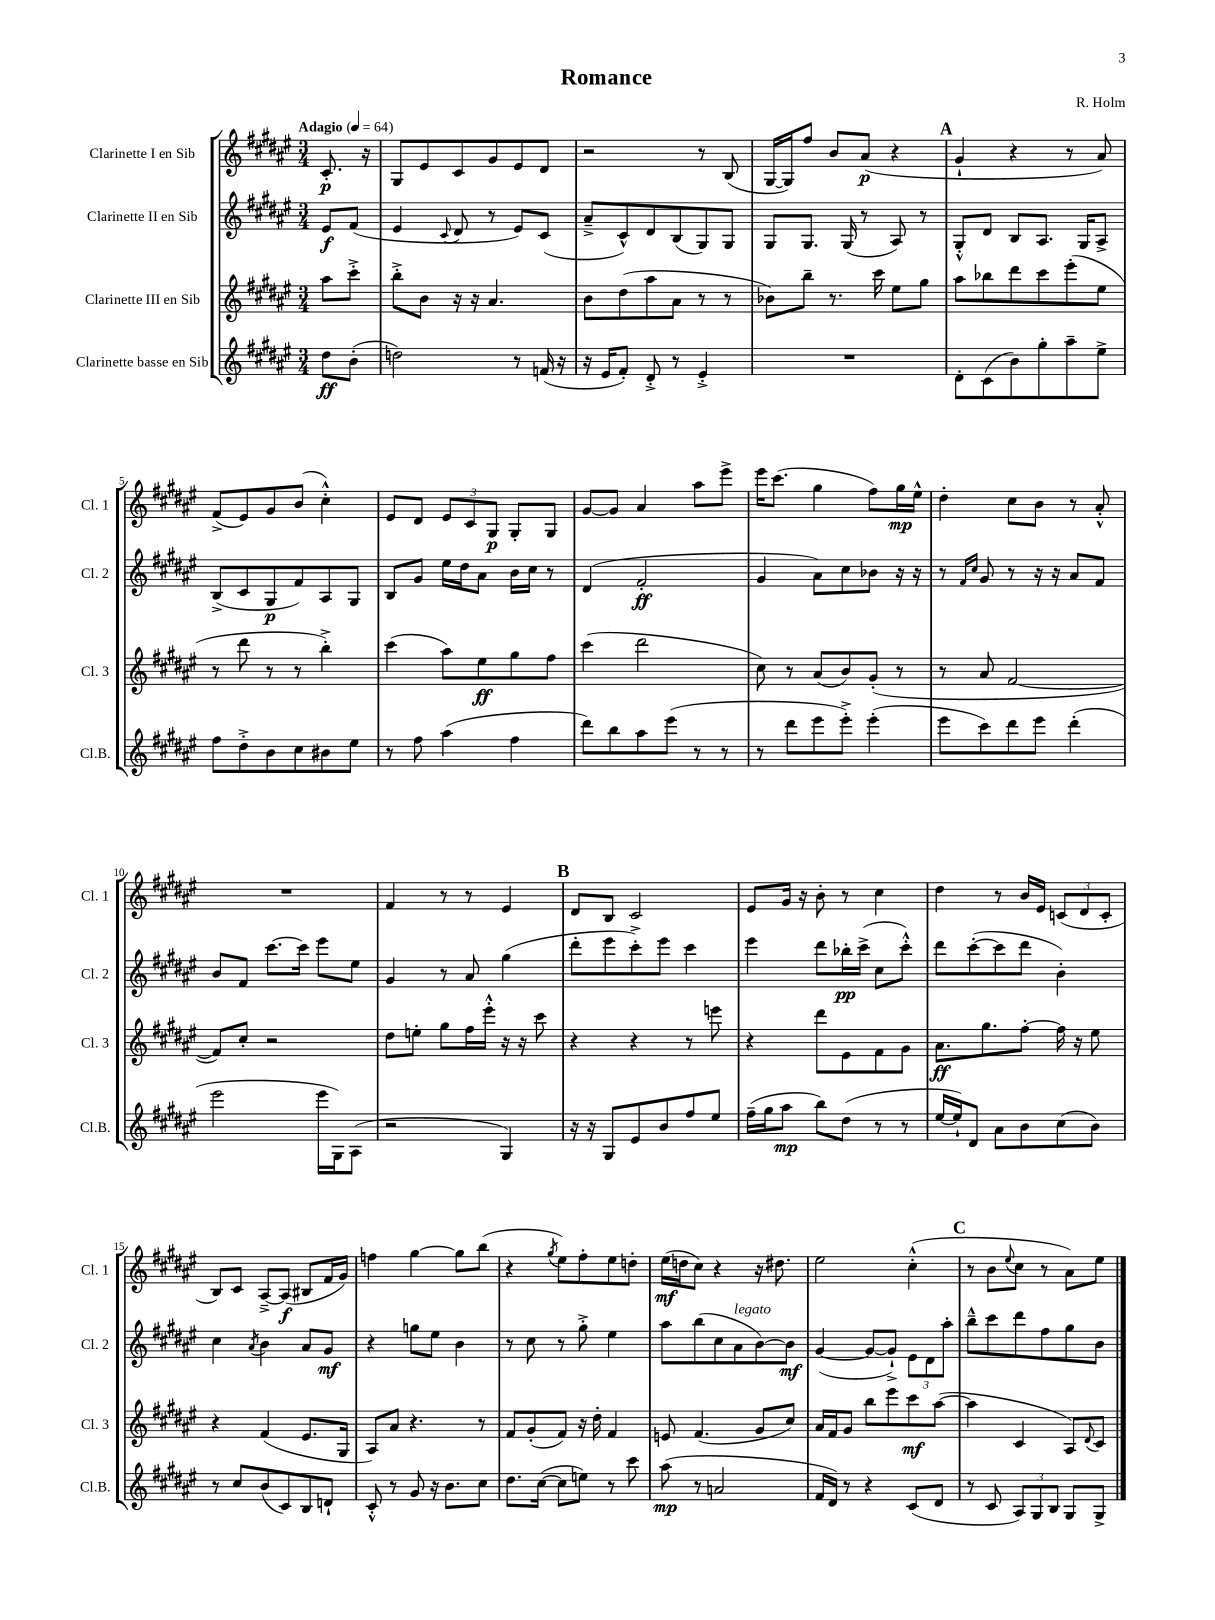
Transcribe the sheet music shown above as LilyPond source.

\header { title = "Romance" composer = "R. Holm" }
<<
\new StaffGroup <<
\new Staff = "s0" \with { instrumentName = "Clarinette I en Sib" shortInstrumentName = "Cl. 1" } {
    \clef treble \key fis \major \numericTimeSignature \time 3/4 \partial 4 \tempo "Adagio" 4 = 64
    cis'8.-.\p r16 |
    gis8 eis'8 cis'8 gis'8 eis'8 dis'8 |
    r2 r8 b8( |
    gis16~ gis16) fis''8 b'8 ais'8\p( r4 |
    \mark \markup { \bold "A" } gis'4-! r4 r8 ais'8) |
    fis'8->( eis'8) gis'8 b'8( cis''4-.-^) |
    eis'8 dis'8 \tuplet 3/2 { eis'8 cis'8 gis8\p } gis8-. gis8 |
    gis'8~ gis'8 ais'4 ais''8 eis'''8-> |
    eis'''16 cis'''8.( gis''4 fis''8) gis''16\mp eis''16-^ |
    dis''4-. cis''8 b'8 r8 ais'8-.-^ |
    R2. |
    fis'4 r8 r8 eis'4 |
    \mark \markup { \bold "B" } dis'8 b8 cis'2 |
    eis'8 gis'16 r16 b'8-. r8 cis''4 |
    dis''4 r8 b'16 eis'16 \tuplet 3/2 { c'8( dis'8 c'8-. } |
    b8) cis'8 ais8~---> ais8\f( bis8 fis'16 gis'16) |
    f''4 gis''4~ gis''8 b''8( |
    r4 \acciaccatura { gis''8 } eis''8) fis''8-. eis''8 d''8-. |
    eis''16\mf( d''16 cis''8) r4 r16 dis''8. |
    eis''2 cis''4-.-^( |
    \mark \markup { \bold "C" } r8 b'8 \appoggiatura { eis''8 } cis''8 r8 ais'8) eis''8 \bar "|." |
}
\new Staff = "s1" \with { instrumentName = "Clarinette II en Sib" shortInstrumentName = "Cl. 2" } {
    \clef treble \key fis \major \numericTimeSignature \time 3/4 \partial 4
    eis'8\f fis'8( |
    eis'4 \appoggiatura { cis'8 } dis'8 r8 eis'8) cis'8( |
    ais'8---> cis'8-^) dis'8 b8( gis8) gis8 |
    gis8 gis8. gis16( r8 ais8) r8 |
    \mark \markup { \bold "A" } gis8-.-^ dis'8 b8 ais8. gis16 ais8-> |
    b8->( cis'8 gis8\p fis'8) ais8 gis8 |
    b8 gis'8 eis''16 dis''16 ais'8 b'16 cis''16 r8 |
    dis'4( fis'2-.\ff |
    gis'4 ais'8) cis''8 bes'8 r16 r16 |
    r8 \grace { fis'16 cis''16 } gis'8 r8 r16 r16 ais'8 fis'8 |
    b'8 fis'8 cis'''8.~ cis'''16 eis'''8 eis''8 |
    gis'4 r8 ais'8 gis''4( |
    \mark \markup { \bold "B" } dis'''8-. eis'''8 cis'''8-.->) eis'''8 cis'''4 |
    eis'''4 dis'''8 bes''16-.\pp cis'''16->( cis''8 cis'''8-.-^) |
    dis'''8 cis'''8~-.( cis'''8 dis'''8 b'4-.) |
    cis''4 \acciaccatura { ais'8 } b'4 ais'8 gis'8\mf |
    r4 g''8 eis''8 b'4 |
    r8 cis''8 r8 gis''8-.-> eis''4 |
    ais''8 b''8( cis''8 ais'8^\markup { \italic "legato" } b'8~) b'8\mf |
    gis'4~( gis'8~ gis'8-!->) \tuplet 3/2 { eis'8 dis'8 ais''8-. } |
    \mark \markup { \bold "C" } b''8---^ cis'''8 dis'''8 fis''8 gis''8 b'8 \bar "|." |
}
\new Staff = "s2" \with { instrumentName = "Clarinette III en Sib" shortInstrumentName = "Cl. 3" } {
    \clef treble \key fis \major \numericTimeSignature \time 3/4 \partial 4
    ais''8 cis'''8-.-> |
    b''8-.-> b'8 r16 r16 ais'4. |
    b'8 dis''8( ais''8 ais'8 r8 r8 |
    bes'8) b''8-- r8. cis'''16 eis''8 gis''8 |
    \mark \markup { \bold "A" } ais''8 bes''8 dis'''8 cis'''8 eis'''8-.( eis''8 |
    r8 dis'''8 r8 r8 b''4-.->) |
    cis'''4( ais''8) eis''8\ff gis''8 fis''8 |
    cis'''4( dis'''2 |
    cis''8) r8 ais'8( b'8) gis'8-.( r8 |
    r8 ais'8 fis'2~ |
    fis'8) cis''8-. r2 |
    dis''8 e''8-. gis''8 fis''16 eis'''16-.-^ r16 r16 cis'''8 |
    \mark \markup { \bold "B" } r4 r4 r8 e'''8 |
    r4 dis'''8 eis'8 fis'8 gis'8 |
    ais'8.\ff gis''8. fis''8~-. fis''16 r16 eis''8 |
    r4 fis'4( eis'8. gis16 |
    ais8) ais'8 r4. r8 |
    fis'8 gis'8-.( fis'8) r16 dis''16-. fis'4 |
    e'8 fis'4.( gis'8 cis''8) |
    ais'16 fis'16 gis'8 b''8 eis'''8 cis'''8\mf ais''8~( |
    \mark \markup { \bold "C" } ais''4 cis'4 ais8) \appoggiatura { dis'8 } cis'8 \bar "|." |
}
\new Staff = "s3" \with { instrumentName = "Clarinette basse en Sib" shortInstrumentName = "Cl.B." } {
    \clef treble \key fis \major \numericTimeSignature \time 3/4 \partial 4
    dis''8\ff b'8-.( |
    d''2) r8 f'16( r16 |
    r16 eis'16 fis'8-.) dis'8-.-> r8 eis'4-.-> |
    R2. |
    \mark \markup { \bold "A" } dis'8-. cis'8( b'8) gis''8-. ais''8-- eis''8-> |
    fis''8 dis''8-.-> b'8 cis''8 bis'8 eis''8 |
    r8 fis''8 ais''4( fis''4 |
    dis'''8) b''8 ais''8 eis'''8( r8 r8 |
    r8 dis'''8 eis'''8 eis'''8-.->) eis'''4-.( |
    eis'''8 cis'''8) dis'''8 eis'''8 dis'''4-.( |
    eis'''2 eis'''16 gis16) ais8( |
    r2 gis4) |
    \mark \markup { \bold "B" } r16 r16 gis8 eis'8 b'8 fis''8 eis''8 |
    fis''16--( gis''16 ais''8\mp b''8) dis''8( r8 r8 |
    eis''16~ eis''16-!) dis'8 ais'8 b'8 cis''8( b'8) |
    r8 cis''8 b'8( cis'8) b8 d'8-! |
    cis'8-.-^ r8 gis'8 r16 b'8. cis''8 |
    dis''8. cis''16~( cis''8 e''8) r8 cis'''8 |
    ais''8\mp( r8 a'2 |
    fis'16 dis'16) r8 r4 cis'8( dis'8 |
    \mark \markup { \bold "C" } r8 cis'8 \tuplet 3/2 { ais8) gis8 b8 } gis8 gis8-> \bar "|." |
}
>>
>>
